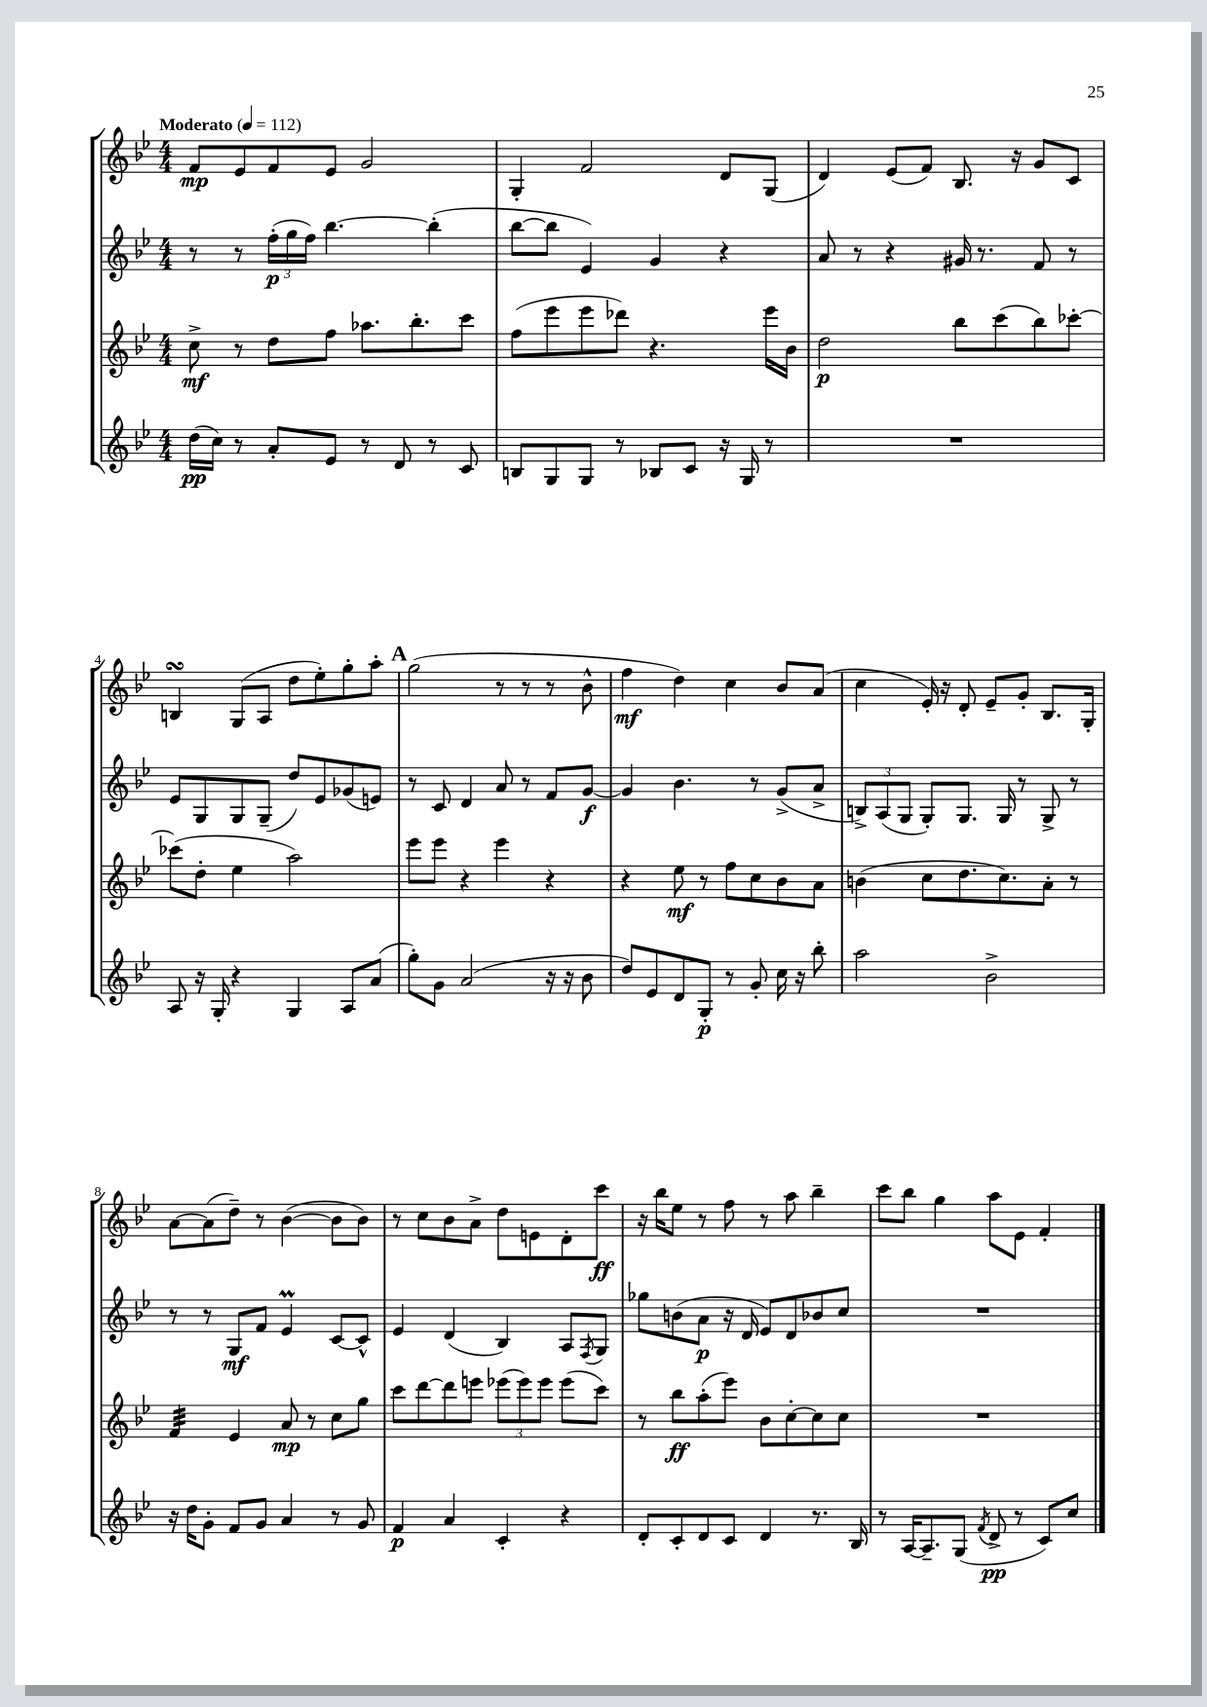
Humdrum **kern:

**kern	**dynam	**kern	**dynam	**kern	**dynam	**kern	**dynam
*part4	*part4	*part3	*part3	*part2	*part2	*part1	*part1
*staff4	*staff4	*staff3	*staff3	*staff2	*staff2	*staff1	*staff1
*clefG2	*	*clefG2	*	*clefG2	*	*clefG2	*
*k[b-e-]	*	*k[b-e-]	*	*k[b-e-]	*	*k[b-e-]	*
*M4/4	*	*M4/4	*	*M4/4	*	*M4/4	*
*MM112	*	*MM112	*	*MM112	*	*MM112	*
=1	=1	=1	=1	=1	=1	=1	=1
!	!	!	!	!	!	!LO:TX:a:B:t=Moderato	!
(16dd\LL	pp	8cc^\	mf	8r	.	8f/L	mp
16cc\JJ)	.	.	.	.	.	.	.
8r	.	8r	.	8r	.	8e-/	.
8a'/L	.	8dd\L	.	(24ff'\LL	p	8f/	.
.	.	.	.	24gg\	.	.	.
.	.	.	.	24ff\JJ)	.	.	.
8e-/J	.	8ff\J	.	[4.bb-\	.	8e-/J	.
8r	.	8.aa-X\L	.	.	.	2g/	.
8d/	.	.	.	.	.	.	.
.	.	8.bb-'\	.	.	.	.	.
8r	.	.	.	(4bb-'\]	.	.	.
8c/	.	8ccc\J	.	.	.	.	.
=2	=2	=2	=2	=2	=2	=2	=2
8Bn/L	.	(8ff\L	.	[8bb-\L	.	4G'/	.
8G/	.	8eee-\	.	8bb-\J]	.	.	.
8G/J	.	8eee-\	.	4e-/)	.	2f/	.
8r	.	8ddd-X\J)	.	.	.	.	.
8B-X/L	.	4.r	.	4g/	.	.	.
8c/J	.	.	.	.	.	.	.
16r	.	.	.	4r	.	8d/L	.
16G/	.	.	.	.	.	.	.
8r	.	16eee-\LL	.	.	.	(8G/J	.
.	.	16b-\JJ	.	.	.	.	.
=3	=3	=3	=3	=3	=3	=3	=3
1r	.	2dd\	p	8a/	.	4d/)	.
.	.	.	.	8r	.	.	.
.	.	.	.	4r	.	(8e-/L	.
.	.	.	.	.	.	8f/J)	.
.	.	8bb-\L	.	16g#X/	.	8.B-/	.
.	.	.	.	8.r	.	.	.
.	.	(8ccc\	.	.	.	.	.
.	.	.	.	.	.	16r	.
.	.	8bb-\)	.	8f/	.	8g/L	.
.	.	[8ccc-X'\J	.	8r	.	8c/J	.
!!LO:LB:g=z
=4	=4	=4	=4	=4	=4	=4	=4
8A/	.	(8ccc-X\L]	.	8e-/L	.	4BnsSsS/	.
16r	.	8dd'\J	.	8G/	.	.	.
16G'/	.	.	.	.	.	.	.
4r	.	4ee-\	.	8G/	.	(8G/L	.
.	.	.	.	(8G~/J	.	8A/J	.
4G/	.	2aa\)	.	8dd/L)	.	8dd\L	.
.	.	.	.	8e-/	.	8ee-'\)	.
8A/L	.	.	.	(8g-X/	.	8gg'\	.
(8a/J	.	.	.	8en/J)	.	8aa'\J	.
!!LO:REH:place=s1:t=A
=5	=5	=5	=5	=5	=5	=5	=5
8gg'\L)	.	8eee-\L	.	8r	.	(2gg\	.
8g\J	.	8eee-\J	.	8c/	.	.	.
(2a/	.	4r	.	4d/	.	.	.
.	.	4eee-\	.	8a/	.	8r	.
.	.	.	.	8r	.	8r	.
16r	.	4r	.	8f/L	.	8r	.
16r	.	.	.	.	.	.	.
8b-\	.	.	.	[8g/J	f	8b-^^\	.
=6	=6	=6	=6	=6	=6	=6	=6
8dd/L)	.	4r	.	4g/]	.	4ff\	mf
8e-/	.	.	.	.	.	.	.
8d/	.	8ee-\	mf	4.b-\	.	4dd\)	.
8G'/J	p	8r	.	.	.	.	.
8r	.	8ff\L	.	.	.	4cc\	.
8g'/	.	8cc\	.	8r	.	.	.
16cc\	.	8b-\	.	(8g^/L	.	8b-/L	.
16r	.	.	.	.	.	.	.
8bb-'\	.	8a\J	.	8a^/J	.	(8a/J	.
=7	=7	=7	=7	=7	=7	=7	=7
2aa\	.	(4bn\	.	12Bn^/L)	.	4cc\	.
.	.	.	.	(12A/	.	.	.
.	.	.	.	12G/J	.	.	.
.	.	8cc\L	.	8G'/L)	.	16e-'/)	.
.	.	.	.	.	.	16r	.
.	.	8.dd\	.	8.G/J	.	8d'/	.
2b-^\	.	.	.	.	.	8e-~/L	.
.	.	8.cc\)	.	16G/	.	.	.
.	.	.	.	8r	.	8g'/J	.
.	.	8a'\J	.	8G^/	.	8.B-/L	.
.	.	8r	.	8r	.	.	.
.	.	.	.	.	.	16G'/Jk	.
!!LO:LB:g=z
=8	=8	=8	=8	=8	=8	=8	=8
*	*	*tremolo	*	*	*	*	*
16r	.	32f/LLL	.	8r	.	[8a\L	.
.	.	32f/	.	.	.	.	.
16dd\KL	.	32f/	.	.	.	.	.
.	.	32f/	.	.	.	.	.
8g'\J	.	32f/	.	8r	.	(8a\]	.
.	.	32f/	.	.	.	.	.
.	.	32f/	.	.	.	.	.
.	.	32f/JJJ	.	.	.	.	.
*	*	*Xtremolo	*	*	*	*	*
8f/L	.	4e-/	.	8G/L	mf	8dd~\J)	.
8g/J	.	.	.	8f/J	.	8r	.
4a/	.	8a/	mp	4e-M/	.	([4b-\	.
.	.	8r	.	.	.	.	.
8r	.	8cc\L	.	[8c/L	.	8b-\L]	.
8g/	.	8gg\J	.	8c^^/J]	.	8b-\J)	.
=9	=9	=9	=9	=9	=9	=9	=9
4f/	p	8ccc\L	.	4e-/	.	8r	.
.	.	[8ddd\	.	.	.	8cc\L	.
4a/	.	8ddd\]	.	(4d/	.	8b-\	.
.	.	8eeen\J	.	.	.	8a^\J	.
4c'/	.	(12eee-X\L	.	4B-/)	.	8dd\L	.
.	.	12eee-\)	.	.	.	.	.
.	.	.	.	.	.	8en\	.
.	.	12eee-\J	.	.	.	.	.
4r	.	(8eee-\L	.	8A/L	.	8d'\	.
.	.	.	.	8qF/	.	.	.
.	.	8ccc\J)	.	8G/J	.	8ccc\J	ff
=10	=10	=10	=10	=10	=10	=10	=10
8d'/L	.	8r	.	8gg-X\L	.	16r	.
.	.	.	.	.	.	16bb-\KL	.
8c'/	.	8bb-\L	ff	(8bn\	.	8ee-\J	.
8d/	.	(8aa'\	.	8a\J	p	8r	.
8c/J	.	8eee-\J)	.	16r	.	8ff\	.
.	.	.	.	16d/	.	.	.
4d/	.	8b-\L	.	8e-/L)	.	8r	.
.	.	[8cc'\	.	8d/	.	8aa\	.
8.r	.	8cc\]	.	8b-X/	.	4bb-~\	.
.	.	8cc\J	.	8cc/J	.	.	.
16B-/	.	.	.	.	.	.	.
=11	=11	=11	=11	=11	=11	=11	=11
8r	.	1r	.	1r	.	8ccc\L	.
[16A/KL	.	.	.	.	.	8bb-\J	.
8.A~/]	.	.	.	.	.	.	.
.	.	.	.	.	.	4gg\	.
(8G/J	.	.	.	.	.	.	.
8qf/	.	.	.	.	.	.	.
8d^/	pp	.	.	.	.	8aa\L	.
8r	.	.	.	.	.	8e-\J	.
8c/L)	.	.	.	.	.	4f'/	.
8cc/J	.	.	.	.	.	.	.
==	==	==	==	==	==	==	==
*-	*-	*-	*-	*-	*-	*-	*-
